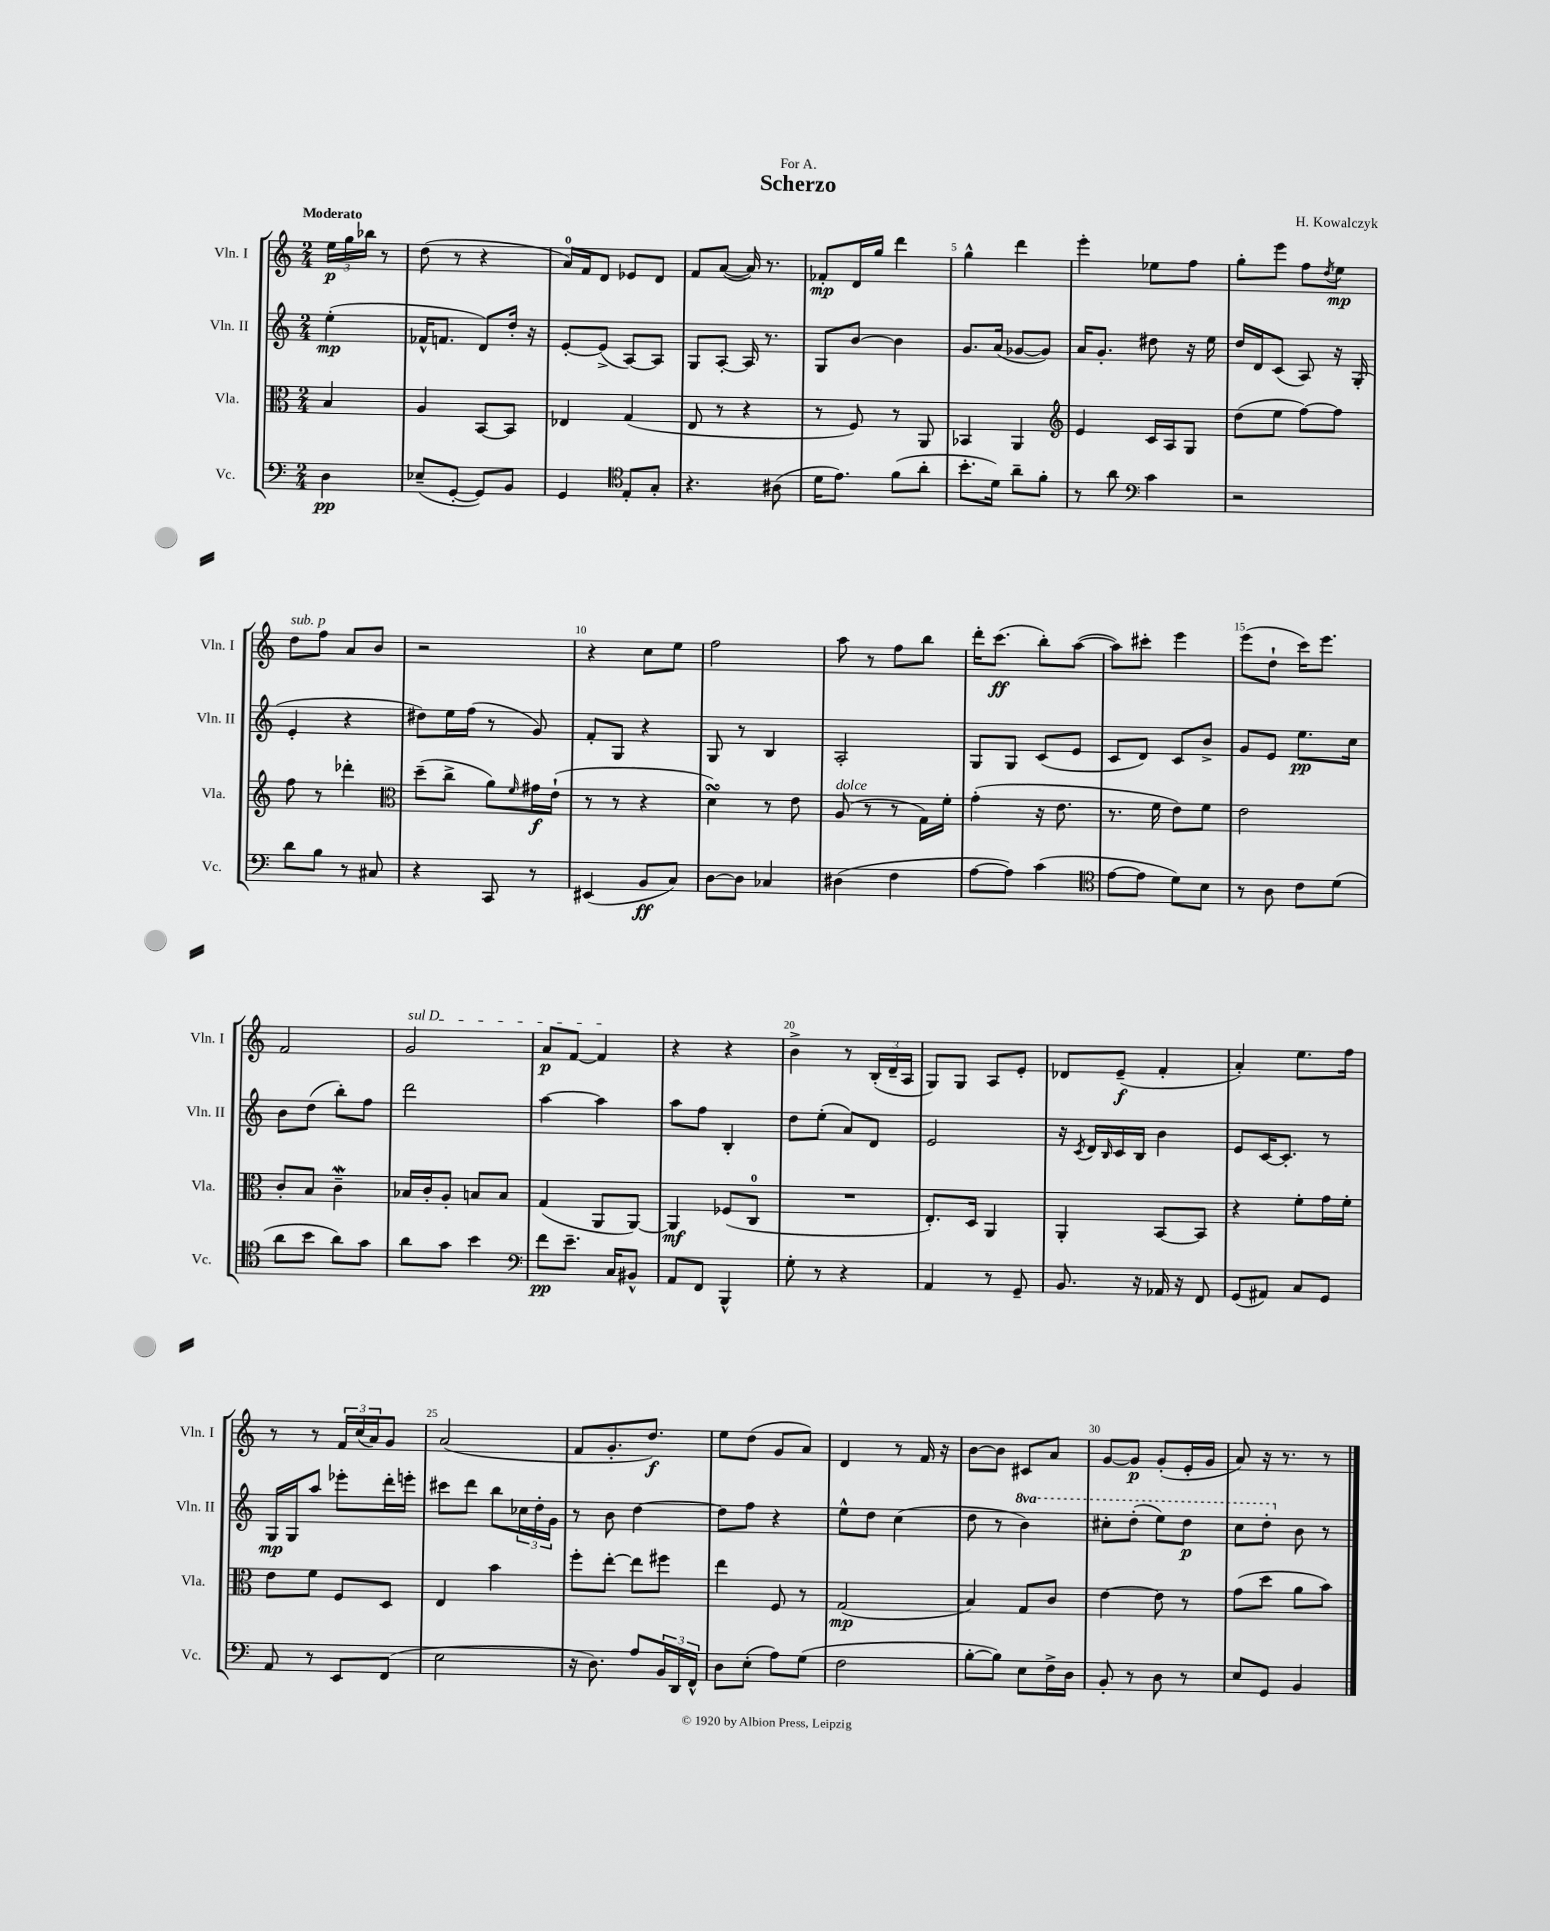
\header { title = "Scherzo" composer = "H. Kowalczyk" dedication = "For A." }
<<
\new StaffGroup <<
\new Staff = "s0" \with { instrumentName = "Vln. I" shortInstrumentName = "Vln. I" } {
    \clef treble \key c \major \numericTimeSignature \time 2/4 \partial 4 \tempo "Moderato"
    \tuplet 3/2 { e''16\p g''16 bes''16 } r8 |
    d''8( r8 r4 |
    a'16-0) f'16 d'8 ees'8 d'8 |
    f'8 a'8~( a'16) r8. |
    fes'8-.\mp d'16 g''16 d'''4 |
    g''4-^ d'''4 |
    e'''4-. ees''8 f''8 |
    g''8-. e'''8 f''8 \acciaccatura { d''8 } e''8\mp |
    d''8^\markup { \italic "sub. p" } f''8 a'8 b'8 |
    r2 |
    r4 c''8 e''8 |
    f''2 |
    a''8 r8 f''8 b''8 |
    d'''16-. c'''8.\ff( b''8-.) a''8~( |
    a''8) cis'''8-. e'''4 |
    e'''8( d''8-! c'''16) e'''8. |
    f'2 |
    \once \override TextSpanner.bound-details.left.text = \markup { \italic "sul D" } g'2\startTextSpan |
    a'8\p f'8~ f'4\stopTextSpan |
    r4 r4 |
    b'4-> r8 \tuplet 3/2 { b16-.( d'16-- a16 } |
    g8) g8 a8 e'8-. |
    des'8 e'8--\f( f'4-. |
    a'4-.) e''8. f''16 |
    r8 r8 \tuplet 3/2 { f'16 c''16( a'16) } g'8 |
    a'2( |
    f'8 g'8.-. d''8.\f) |
    e''8 d''8( g'8 a'8) |
    d'4 r8 f'16 r16 |
    b'8~ b'8 cis'8 a'8 |
    g'8~ g'8\p g'8-.( e'16-. g'16 |
    a'8) r16 r8. r8 \bar "|." |
}
\new Staff = "s1" \with { instrumentName = "Vln. II" shortInstrumentName = "Vln. II" } {
    \clef treble \key c \major \numericTimeSignature \time 2/4 \set Staff.ottavationMarkups = #ottavation-simple-ordinals \partial 4
    e''4-.\mp( |
    fes'16-^ f'8. d'8) d''16-. r16 |
    e'8~-. e'8->( a8~) a8 |
    g8 a8~-. a16 r8. |
    g8 b'8~ b'4 |
    g'8. a'16( ges'8~ ges'8) |
    a'16 g'8.-. dis''8 r16 e''16 |
    d''16 d'16 c'8( a8) r16 g16-.( |
    e'4-. r4 |
    dis''8) e''16 f''16( r8 g'8) |
    f'8-. g8 r4 |
    g8 r8 b4 |
    a2-. |
    g8 g8 c'8( e'8 |
    c'8 d'8) c'8 b'8-> |
    g'8 e'8 e''8.\pp c''16 |
    b'8 d''8( b''8-.) f''8 |
    d'''2 |
    a''4~ a''4 |
    a''8 f''8 b4-. |
    d''8 e''8-.( a'8) d'8 |
    e'2 |
    r16 \acciaccatura { c'8 } d'16 \grace { b16 } c'16 b16 b'4 |
    e'8 c'16~ c'8.-. r8 |
    g16\mp g16 a''8 ees'''8-. d'''16-. e'''16-. |
    cis'''8 d'''8 b''8 \tuplet 3/2 { ces''16 d''16-. g'16 } |
    r8 b'8 d''4~ |
    d''8 f''8 r4 |
    e''8-^ d''8 c''4( |
    d''8 r8 \ottava #1 b''4) |
    cis'''8-. d'''8-.( e'''8) d'''8\p |
    c'''8 d'''8-. \ottava #0 b'8 r8 \bar "|." |
}
\new Staff = "s2" \with { instrumentName = "Vla." shortInstrumentName = "Vla." } {
    \clef alto \key c \major \numericTimeSignature \time 2/4 \partial 4
    b4 |
    a4 b,8~ b,8 |
    ees4 g4( |
    e8 r8 r4 |
    r8 f8) r8 a,8 |
    bes,4 a,4 |
    \clef treble e'4 c'16 a16 g8 |
    d''8( e''8 f''8~) f''8 |
    f''8 r8 des'''4-. |
    \clef alto d''8--( c''8-> a'8) \grace { f'16 } gis'16\f e'16-!( |
    r8 r8 r4 |
    d'4\turn) r8 e'8 |
    a8^\markup { \italic "dolce" }( r8 r8 g16) f'16-. |
    g'4-.( r16 e'8. |
    r8. f'16 e'8) f'8 |
    e'2 |
    c'8-. b8 c'4--\mordent |
    bes16 c'16-. a8-. b8 b8 |
    g4( a,8 a,8~) |
    a,4\mf fes8( c8-0 |
    R2 |
    e8.-.) d16 a,4 |
    a,4-. b,8~ b,8 |
    r4 f'8-. g'16 f'16-. |
    e'8 f'8 f8 d8 |
    e4 b'4 |
    f''8-. e''8~-. e''8 fis''8 |
    e''4 f8 r8 |
    g2\mp( |
    b4) g8 c'8 |
    e'4~ e'8 r8 |
    g'8( d''8 a'8 b'8) \bar "|." |
}
\new Staff = "s3" \with { instrumentName = "Vc." shortInstrumentName = "Vc." } {
    \clef bass \key c \major \numericTimeSignature \time 2/4 \partial 4
    d4\pp |
    ees8--( g,8~-. g,8) b,8 |
    g,4 \clef tenor e8-. g8-. |
    r4. ais8( |
    d'16 e'8.) f'8( a'8-. |
    b'8.-. d'16) a'8-- f'8-. |
    r8 a'8 \clef bass c'4 |
    r2 |
    d'8 b8 r8 cis8 |
    r4 c,8 r8 |
    eis,4( b,8\ff c8) |
    d8~ d8 ces4 |
    dis4( f4 |
    a8~ a8) c'4( |
    \clef tenor e'8~ e'8 d'8) b8 |
    r8 a8 c'8 d'8( |
    a'8 b'8 a'8) g'8 |
    a'8 g'8 b'4 |
    \clef bass f'8\pp e'8.-- c16 bis,8-^ |
    a,8 f,8 b,,4-^ |
    g8-. r8 r4 |
    a,4 r8 g,8-- |
    b,8. r16 aes,16 r16 f,8 |
    g,8( ais,8) c8 g,8 |
    a,8 r8 e,8 f,8( |
    e2 |
    r16 d8.) a8 \tuplet 3/2 { b,16 d,16 f,16-^ } |
    d8 e8-.( a8) g8( |
    f2 |
    b8~-. b8) e8 f16-> d16 |
    b,8-. r8 d8 r8 |
    e8 g,8 b,4 \bar "|." |
}
>>
>>
\layout { \context { \Score \override BarNumber.break-visibility = ##(#f #t #t) barNumberVisibility = #(every-nth-bar-number-visible 5) } }
